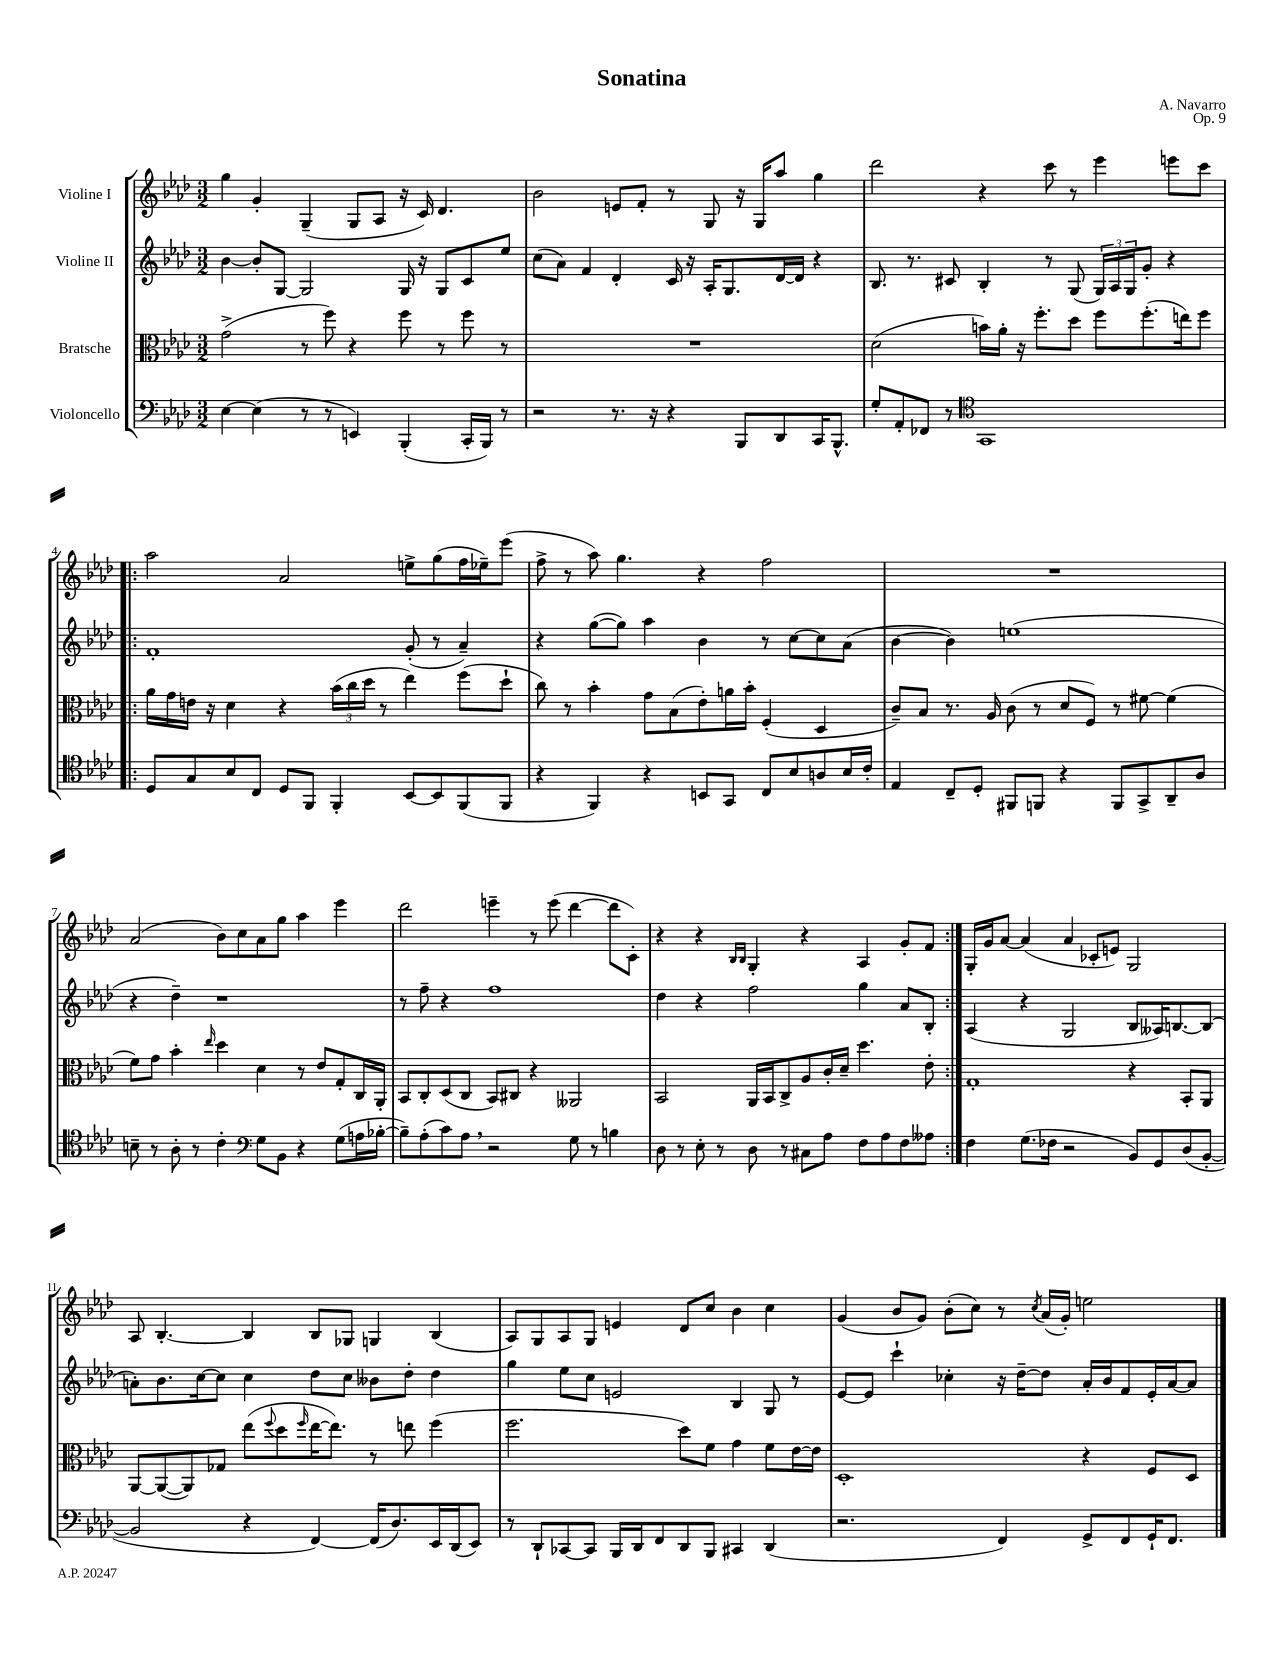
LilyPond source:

\header { title = "Sonatina" composer = "A. Navarro" opus = "Op. 9" }
<<
\new StaffGroup <<
\new Staff = "s0" \with { instrumentName = "Violine I" } {
    \clef treble \key aes \major \numericTimeSignature \time 3/2
    g''4 g'4-. g4--( g8 aes8 r16 c'16) des'4. |
    bes'2 e'8 f'8-. r8 g8 r16 g16 aes''8 g''4 |
    des'''2 r4 c'''8 r8 ees'''4 e'''8 c'''8 |
    \repeat volta 2 { aes''2 aes'2 e''8-> g''8( f''16 ees''16--) ees'''8( |
    f''8-> r8 aes''8) g''4. r4 f''2 |
    R1. |
    aes'2( bes'8) c''8 aes'8 g''8 aes''4 ees'''4 |
    des'''2 e'''4-- r8 e'''8( des'''4~ des'''8 c'8-.) |
    r4 r4 \grace { bes16 bes16 } g4-. r4 aes4 g'8-. f'8 | }
    g16-. g'16 aes'8~ aes'4( aes'4 ces'8-. e'8) g2 |
    aes8 bes4.~-. bes4 bes8 ges8 g4 bes4( |
    aes8) g8 aes8 g8 e'4 des'8 c''8 bes'4 c''4 |
    g'4( bes'8 g'8) bes'8-.( c''8) r8 \acciaccatura { c''8 } aes'16( g'16-.) e''2 \bar "|." |
}
\new Staff = "s1" \with { instrumentName = "Violine II" } {
    \clef treble \key aes \major \numericTimeSignature \time 3/2
    bes'4~ bes'8-. g8~ g2 g16 r16 g8 c'8 ees''8 |
    c''8( aes'8) f'4 des'4-. c'16 r16 aes16-. g8. des'16~ des'16 r4 |
    bes8. r8. cis'8 bes4-. r8 g8( \tuplet 3/2 { g16) aes16 g16 } g'8-. r4 |
    \repeat volta 2 { f'1-. g'8-.( r8 aes'4--) |
    r4 g''8~( g''8) aes''4 bes'4 r8 c''8~ c''8 aes'8( |
    bes'4~ bes'4) e''1( |
    r4 des''4--) r1 |
    r8 f''8-- r4 f''1 |
    des''4 r4 f''2 g''4 aes'8 bes8-. | }
    aes4( r4 g2 bes8 aeses16) b8.~ b8( |
    a'8-.) bes'8. c''16~ c''8 c''4 des''8 c''8 beses'8 des''8-. des''4 |
    g''4 ees''8 c''8 e'2 bes4 g8 r8 |
    ees'8~ ees'8 c'''4-! ces''4-. r16 des''16~-- des''8 aes'16-. bes'16 f'8 ees'16-. aes'16~ aes'8 \bar "|." |
}
\new Staff = "s2" \with { instrumentName = "Bratsche" } {
    \clef alto \key aes \major \numericTimeSignature \time 3/2
    g'2->( r8 f''8) r4 f''8 r8 f''8 r8 |
    R1. |
    des'2( b'16) aes'16-. r16 f''8.-. des''8 f''8 f''8.-.( e''16) f''8 |
    \repeat volta 2 { aes'16 g'16 e'16 r16 des'4 r4 \tuplet 3/2 { bes'16( c''16 des''16 } r8 ees''4) f''8( des''8-! |
    c''8) r8 bes'4-. g'8 bes8( ees'8-.) a'16 bes'16-. f4-.( des4 |
    c'8--) bes8 r8. aes16 c'8( r8 des'8 f8) r8 fis'8~ fis'4( |
    f'8) g'8 bes'4-. \grace { ees''16 } des''4 des'4 r8 ees'8 g8-. c16 aes,16-. |
    bes,8 c8-. des8( c8 bes,8) cis8 r4 aeses,2 |
    bes,2 aes,16 bes,16 c8-> aes8 c'16-. des'16-- des''4. ees'8-. | }
    g1-. r4 bes,8-. aes,8 |
    aes,8~ aes,8~( aes,8) ges8 ees''8( \appoggiatura { f''8 } des''8 \grace { f''16 } ees''16~ ees''8.) r8 e''8 f''4( |
    f''2. des''8) f'8 g'4 f'8 ees'16~ ees'16 |
    des1-. r4 f8 des8 \bar "|." |
}
\new Staff = "s3" \with { instrumentName = "Violoncello" } {
    \clef bass \key aes \major \numericTimeSignature \time 3/2
    ees4~ ees4( r8 r8 e,4) bes,,4-.( c,16-. bes,,16) r8 |
    r2 r8. r16 r4 bes,,8 des,8 c,16 bes,,8.-^ |
    g8-. aes,8-. fes,8 r8 \clef tenor g,1 |
    \repeat volta 2 { des8 g8 bes8 c8 des8 f,8 f,4-. bes,8~ bes,8 f,8( f,8 |
    r4 f,4) r4 b,8 g,8 c8 bes8 a8 bes16 c'16-. |
    ees4 c8-- des8-. fis,8 f,8 r4 f,8 g,8-> aes,8-- aes8 |
    b8-- r8 aes8-. r8 c'4-. \clef bass g8 bes,8 r4 g8( a16 bes16~-. |
    bes8--) aes8-.( c'8) aes8 \breathe r2 g8 r8 b4 |
    des8 r8 ees8-. r8 des8 r8 cis8 aes8 f8 aes8 f8 aeses8 | }
    f4 g8.( fes16 r2 bes,8) g,8 des8( bes,8~-. |
    bes,2 r4 f,4~) f,16( des8.) ees,16 des,16( ees,8) |
    r8 des,8-! ces,8~ ces,8 bes,,16 des,16 f,8 des,8 bes,,8 cis,4 des,4( |
    r2. f,4) g,8-> f,8 g,16-! f,8. \bar "|." |
}
>>
>>
